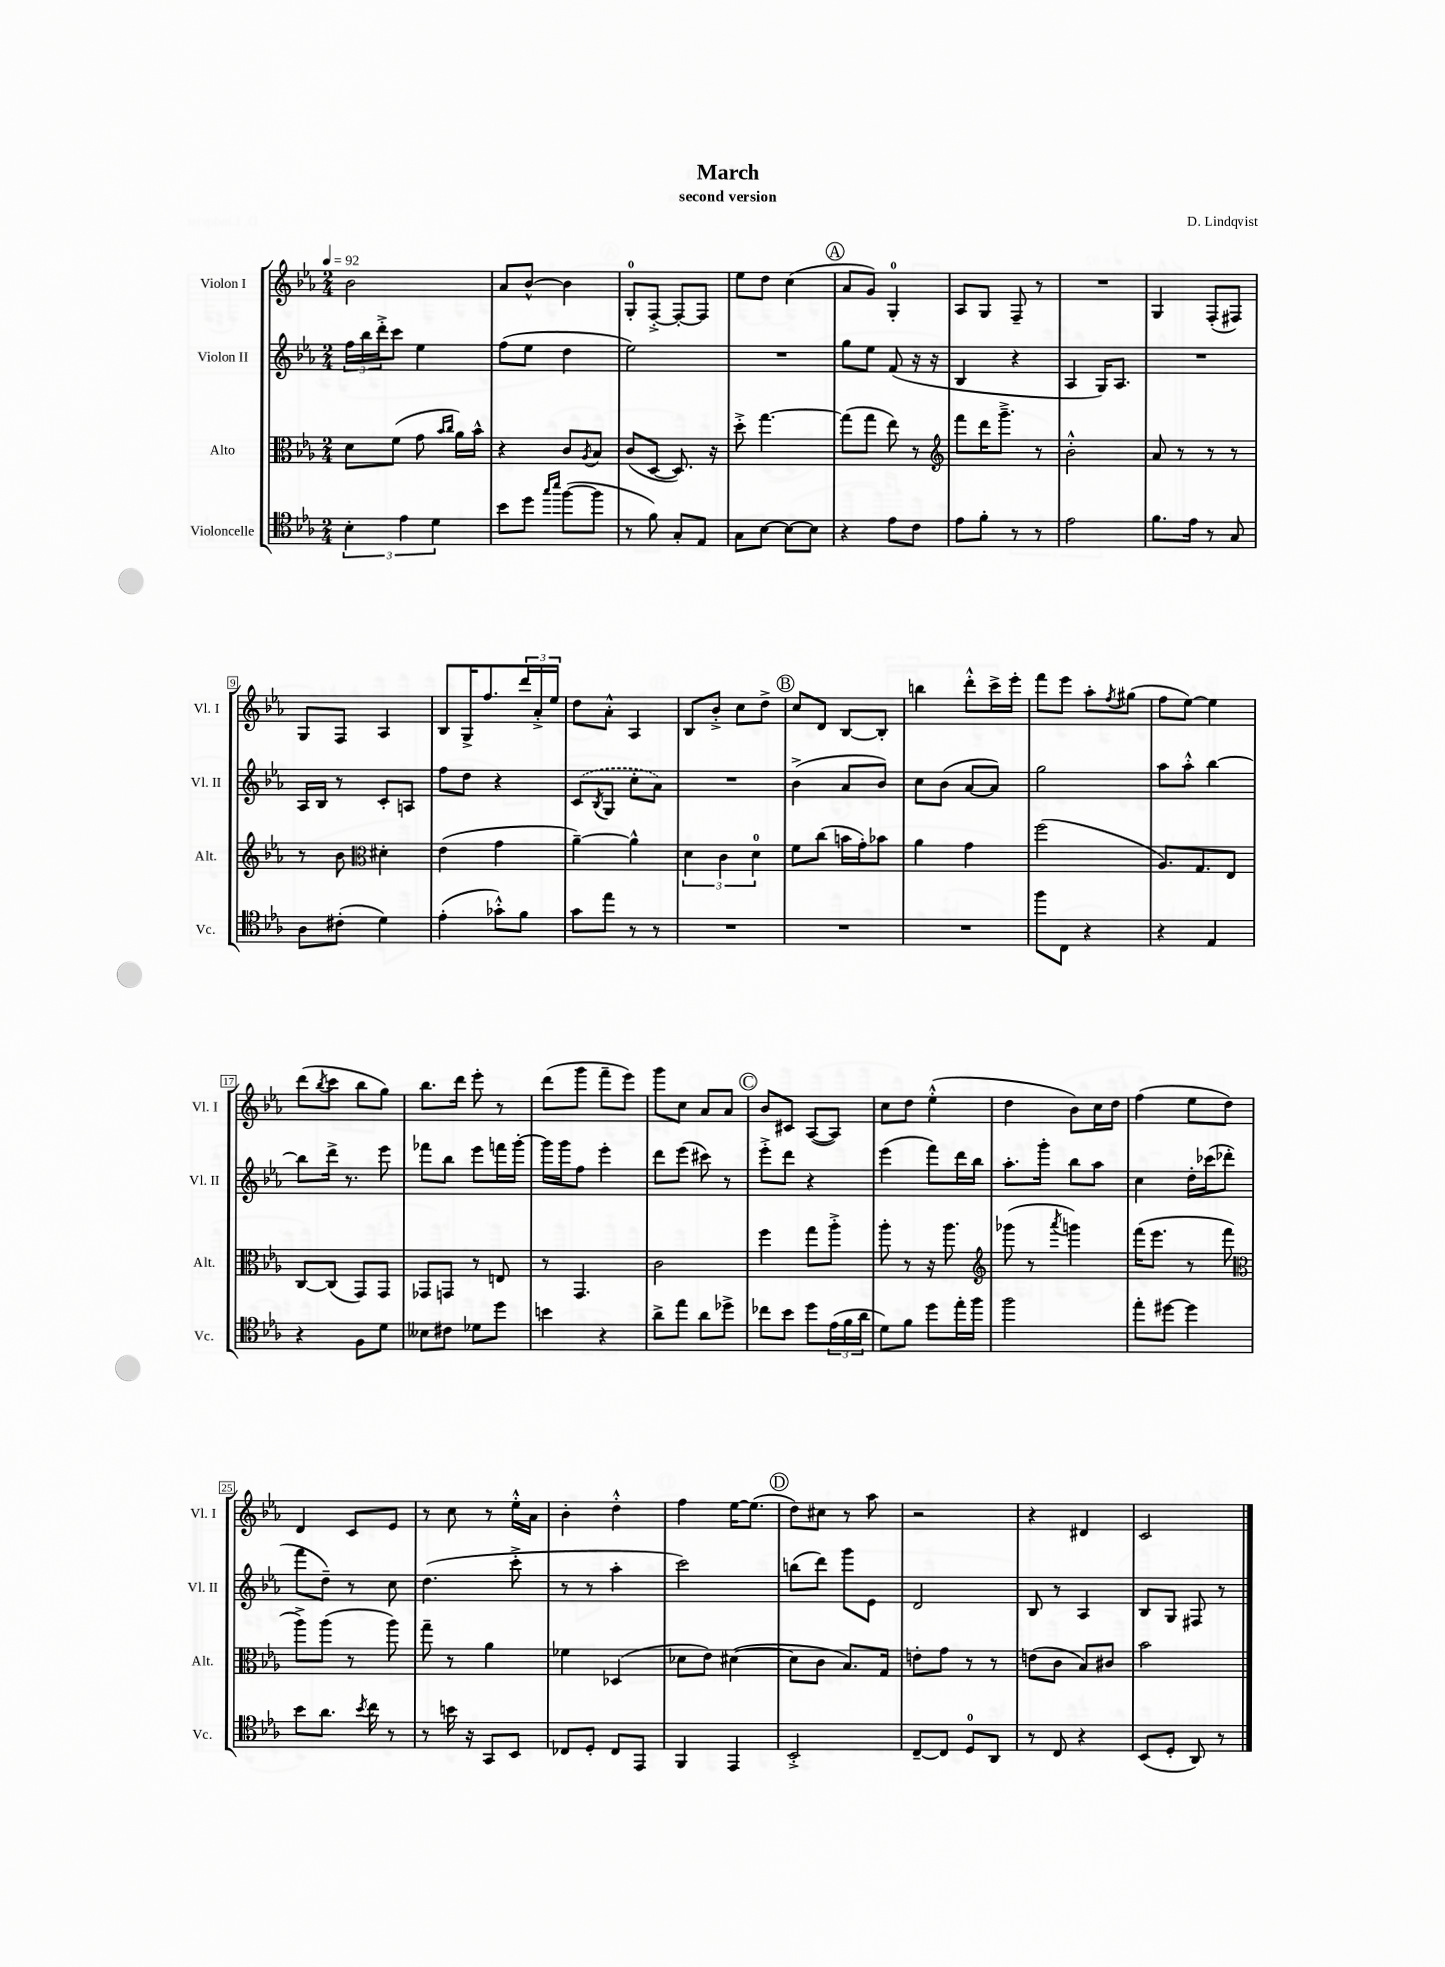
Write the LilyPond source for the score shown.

\header { title = "March" composer = "D. Lindqvist" subtitle = "second version" }
<<
\new StaffGroup <<
\new Staff = "s0" \with { instrumentName = "Violon I" shortInstrumentName = "Vl. I" } {
    \clef treble \key ees \major \numericTimeSignature \time 2/4 \tempo 4 = 92
    bes'2 |
    aes'8 bes'8~-^ bes'4 |
    g8-0-. f8~-.-> f8~-. f8 |
    ees''8 d''8 c''4( |
    \mark \markup { \circle "A" } aes'8 g'8) g4-0-. |
    aes8 g8 f8-- r8 |
    R2 |
    g4 f8-.( fis8) |
    g8 f8 aes4 |
    bes8 g16-> f''8. \tuplet 3/2 { d'''16 aes'16-.-> ees''16 } |
    d''8 aes'8-.-^ aes4 |
    bes8 bes'8-.-> c''8 d''8-> |
    \mark \markup { \circle "B" } c''8 d'8 bes8~ bes8-. |
    b''4 d'''8-.-^ c'''16-> ees'''16-. |
    f'''8 ees'''8 aes''8-. \acciaccatura { f''8 } gis''8( |
    f''8 ees''8~) ees''4 |
    d'''8( \acciaccatura { bes''8 } c'''8 bes''8 g''8) |
    bes''8. d'''16 ees'''8-. r8 |
    d'''8( g'''8 f'''8-- ees'''8) |
    g'''8 c''8 aes'8 aes'8 |
    \mark \markup { \circle "C" } bes'8 cis'8 aes8~( aes8) |
    c''8 d''8 ees''4-.-^( |
    d''4 bes'8) c''16 d''16 |
    f''4( ees''8 d''8) |
    d'4 c'8 ees'8 |
    r8 c''8 r8 ees''16-.-^ aes'16 |
    bes'4-. d''4-.-^ |
    f''4 ees''16~ ees''8.( |
    \mark \markup { \circle "D" } d''8) cis''8 r8 aes''8 |
    r2 |
    r4 dis'4 |
    c'2 \bar "|." |
}
\new Staff = "s1" \with { instrumentName = "Violon II" shortInstrumentName = "Vl. II" } {
    \clef treble \key ees \major \numericTimeSignature \time 2/4
    \tuplet 3/2 { f''16 bes''16 d'''16-.-> } c'''8 ees''4 |
    f''8( ees''8 d''4 |
    ees''2) |
    R2 |
    \mark \markup { \circle "A" } g''8 ees''8 f'8( r16 r16 |
    bes4 r4 |
    aes4 g16) aes8. |
    R2 |
    aes16 bes16 r8 c'8-. a8 |
    f''8 d''8 r4 |
    \once \slurDashed c'8( \acciaccatura { bes8 } g8 c''8-. aes'8) |
    R2 |
    \mark \markup { \circle "B" } bes'4->( aes'8 bes'8) |
    c''8 bes'8( aes'8~ aes'8) |
    g''2 |
    aes''8 aes''8-.-^ bes''4~ |
    bes''8 d'''16-> r8. ees'''8 |
    fes'''8 bes''8 ees'''8 f'''16 g'''16~-. |
    g'''16 g'''16 f''8 ees'''4-. |
    d'''8 ees'''8( cis'''8) r8 |
    \mark \markup { \circle "C" } ees'''8-.-> d'''8 r4 |
    ees'''4( f'''8) d'''16 bes''16 |
    aes''8.-. g'''16-. bes''8 aes''8 |
    c''4 d''16-. ces'''16( des'''8-. |
    f'''8 d''8--) r8 c''8 |
    d''4.( c'''8-.-> |
    r8 r8 aes''4-. |
    c'''2) |
    \mark \markup { \circle "D" } b''8( d'''8) g'''8 ees'8 |
    d'2 |
    bes8 r8 aes4 |
    bes8 g8 fis8 r8 \bar "|." |
}
\new Staff = "s2" \with { instrumentName = "Alto" shortInstrumentName = "Alt." } {
    \clef alto \key ees \major \numericTimeSignature \time 2/4
    d'8 f'8( g'8 \grace { bes'16 c''16 } aes'16) bes'16-^ |
    r4 c'8 \acciaccatura { aes8 } bes8 |
    c'8( d8~ d8.) r16 |
    d''8-.-> g''4.~ |
    \mark \markup { \circle "A" } g''8( g''8 ees''8) r8 |
    \clef treble f'''8 d'''16 g'''8.---> r8 |
    bes'2-.-^ |
    aes'8 r8 r8 r8 |
    r8 bes'8 \clef alto dis'4-. |
    ees'4( g'4 |
    aes'4~--) aes'4-^ |
    \tuplet 3/2 { d'4 c'4 d'4-0 } |
    \mark \markup { \circle "B" } f'8 c''8( b'16 g'16-.) bes'8 |
    aes'4 g'4 |
    f''2( |
    aes8.) g8. ees8 |
    c8~ c8( g,8) g,8 |
    ges,8 g,8 r8 e8 |
    r8 g,4. |
    c'2 |
    \mark \markup { \circle "C" } f''4 g''8 aes''8-.-> |
    aes''8-. r8 r16 aes''8. |
    \clef treble ges'''8( r8 \acciaccatura { aes'''8 } g'''4) |
    f'''16( ees'''8. r8 f'''8 |
    \clef alto aes''8->) aes''8( r8 aes''8) |
    g''8-- r8 aes'4 |
    fes'4 des4( |
    des'8 ees'8) dis'4~( |
    \mark \markup { \circle "D" } dis'8 c'8 bes8.) g16 |
    e'8-. g'8 r8 r8 |
    e'8( c'8 bes8) cis'8 |
    bes'2 \bar "|." |
}
\new Staff = "s3" \with { instrumentName = "Violoncelle" shortInstrumentName = "Vc." } {
    \clef tenor \key ees \major \numericTimeSignature \time 2/4
    \tuplet 3/2 { bes4-. ees'4 d'4 } |
    bes'8 d''8 \grace { g''16 bes''16 } f''8~( f''8 |
    r8 f'8) g8-. ees8 |
    g8 bes8~ bes8~ bes8 |
    \mark \markup { \circle "A" } r4 ees'8 c'8 |
    ees'8 f'8-. r8 r8 |
    ees'2 |
    f'8. ees'16 r8 g8 |
    aes8 cis'8-.( d'4) |
    ees'4-.( ges'8-.-^) f'8 |
    g'8 ees''8 r8 r8 |
    R2 |
    \mark \markup { \circle "B" } R2 |
    R2 |
    f''8 c8 r4 |
    r4 ees4 |
    r4 f8 d'8 |
    beses8 cis'8 des'8 d''8 |
    b'4 r4 |
    aes'8-> ees''8 aes'8 des''8-> |
    \mark \markup { \circle "C" } ces''8 bes'8 d''8 \tuplet 3/2 { ees'16( f'16 aes'16 } |
    d'8) f'8 d''8 ees''16-. f''16 |
    f''2 |
    ees''8-. dis''8~ dis''4 |
    bes'8 aes'8. \acciaccatura { bes'8 } c''16 r8 |
    r8 b'16 r16 g,8 bes,8 |
    ces8 d8-. ces8 ees,8 |
    f,4 ees,4 |
    \mark \markup { \circle "D" } bes,2-.-> |
    c8~-- c8 d8-0 aes,8 |
    r8 c8 r4 |
    bes,8( d8-. aes,8) r8 \bar "|." |
}
>>
>>
\layout { \context { \Score \override BarNumber.stencil = #(make-stencil-boxer 0.1 0.3 ly:text-interface::print) } }
